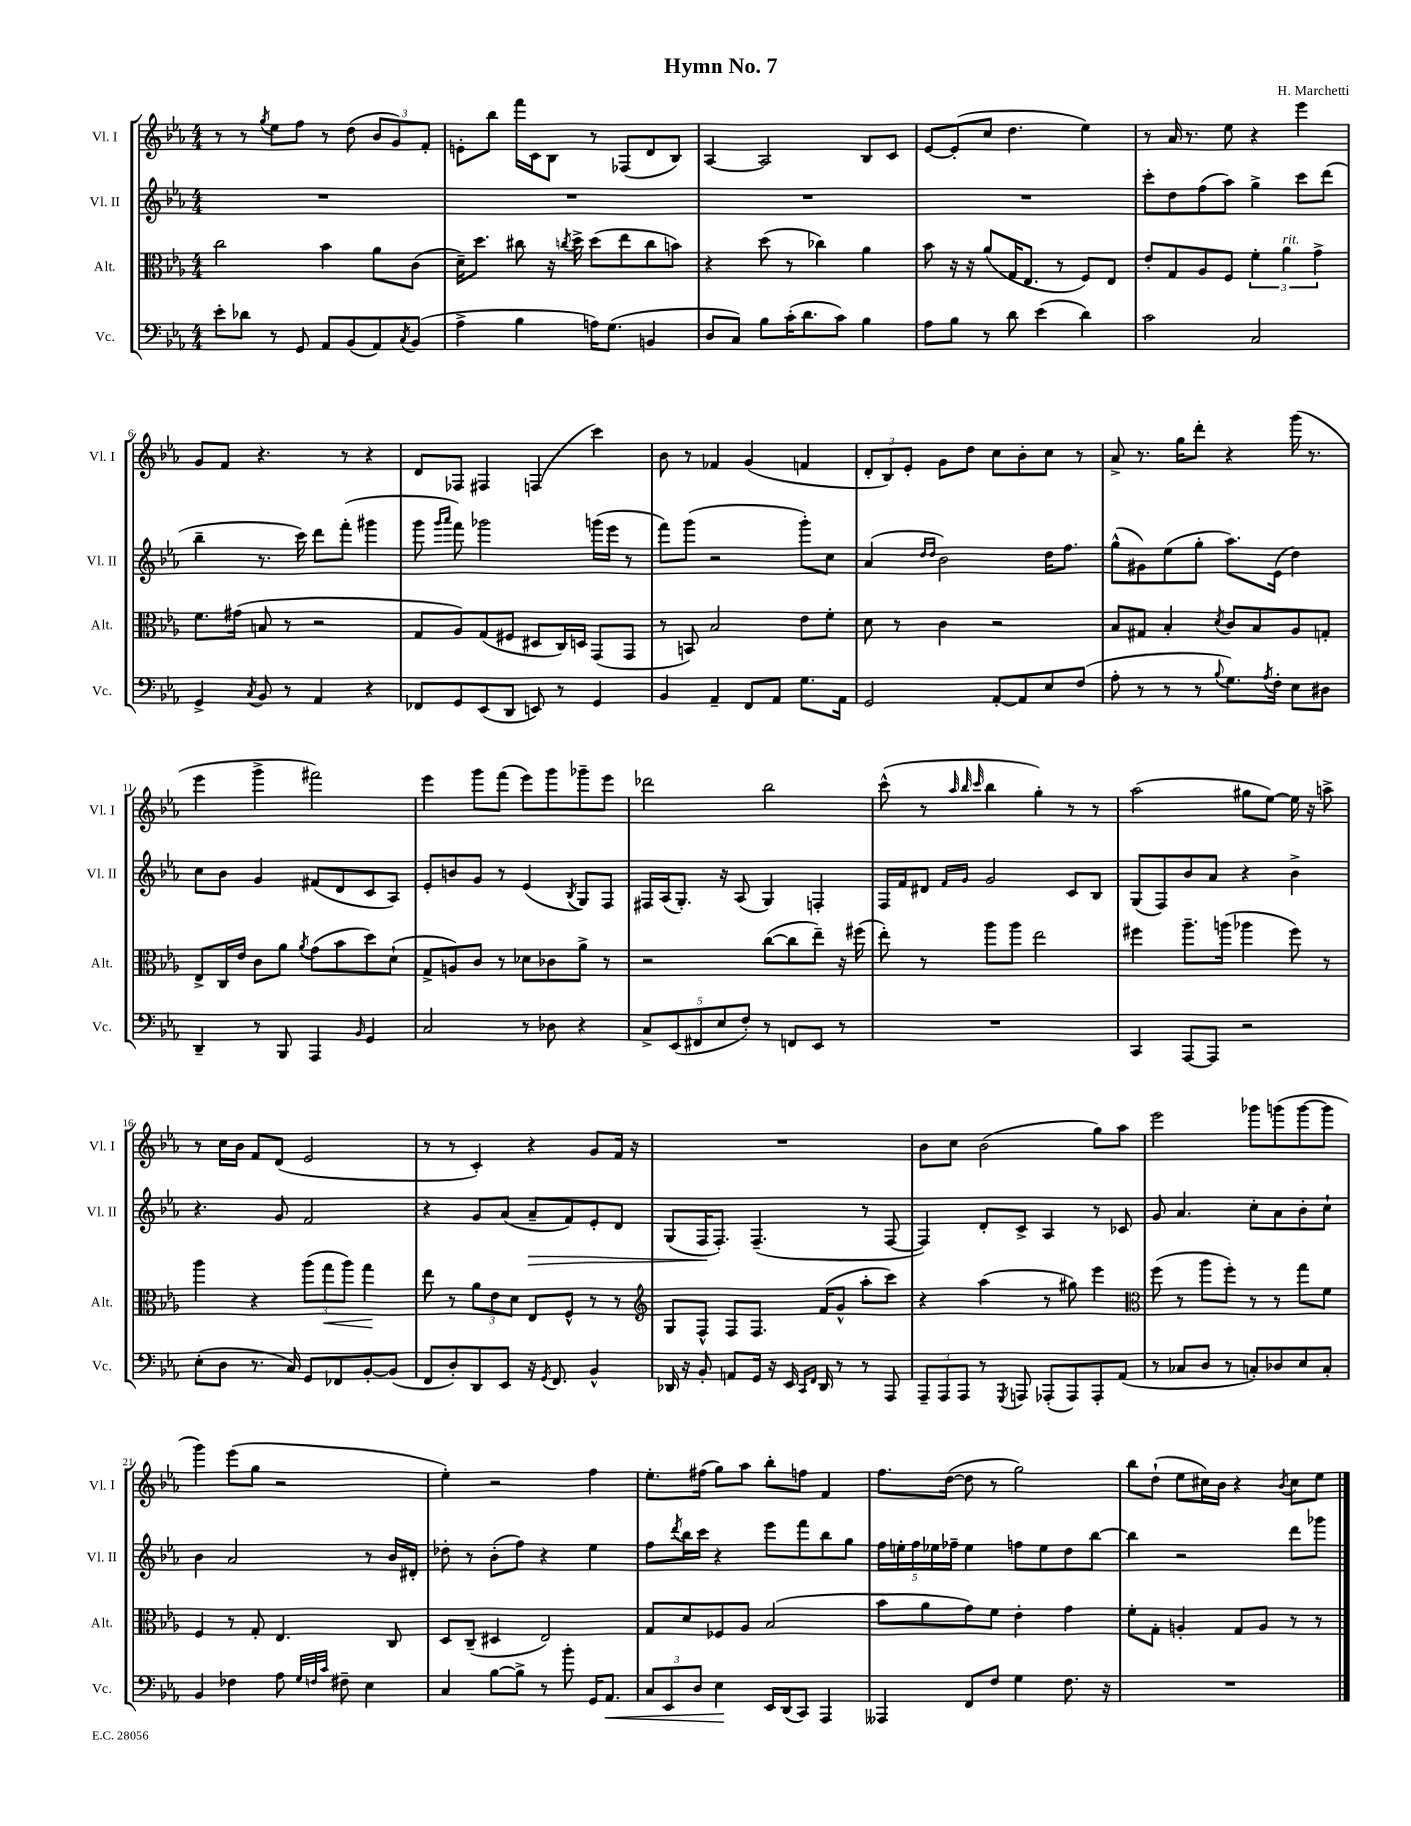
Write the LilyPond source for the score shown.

\header { title = "Hymn No. 7" composer = "H. Marchetti" }
<<
\new StaffGroup <<
\new Staff = "s0" \with { instrumentName = "Vl. I" shortInstrumentName = "Vl. I" } {
    \clef treble \key ees \major \numericTimeSignature \time 4/4
    r8 r8 \acciaccatura { g''8 } ees''8 f''8 r8 d''8( \tuplet 3/2 { bes'8 g'8) f'8-. } |
    e'8-. bes''8 f'''16 c'16 bes8 r8 fes8( d'8 bes8) |
    aes4~ aes2 bes8 c'8 |
    ees'8~ ees'8-.( c''8 d''4. ees''4) |
    r8 aes'16 r8. ees''8 r4 ees'''4 |
    g'8 f'8 r4. r8 r4 |
    d'8 fes8 fis4 f4( c'''4) |
    bes'8 r8 fes'4 g'4( f'4 |
    \tuplet 3/2 { d'8-. bes8) ees'8-. } g'8 d''8 c''8 bes'8-. c''8 r8 |
    aes'8-> r8. g''16 d'''8-. r4 g'''16( r8. |
    ees'''4 g'''4-> fis'''2) |
    ees'''4 g'''8 f'''8( ees'''8) g'''8 ges'''8-- ees'''8 |
    des'''2 bes''2 |
    c'''8-^( r8 \grace { aes''32 bes''32 c'''32 } bes''4 g''4-.) r8 r8 |
    aes''2( gis''8 ees''8~) ees''16 r16 a''8-> |
    r8 c''16 bes'16 f'8 d'8( ees'2 |
    r8 r8 c'4-.) r4 g'8 f'16 r16 |
    R1 |
    bes'8 c''8 bes'2( g''8) aes''8 |
    ees'''2 ges'''8 g'''8( g'''8~ g'''8 |
    g'''4) ees'''8( g''8 r2 |
    ees''4-.) r2 f''4 |
    ees''8.-. fis''16( g''8) aes''8 bes''8-. f''8 f'4 |
    f''8. d''16~( d''8 r8 g''2) |
    bes''8 d''8-!( ees''8 cis''16) bes'16 r4 \acciaccatura { bes'8 } cis''8 ees''8 \bar "|." |
}
\new Staff = "s1" \with { instrumentName = "Vl. II" shortInstrumentName = "Vl. II" } {
    \clef treble \key ees \major \numericTimeSignature \time 4/4
    R1 |
    R1 |
    R1 |
    R1 |
    c'''8-. d''8 f''8( aes''8) g''4-> c'''8 d'''8( |
    bes''4-- r8. c'''16) d'''8 f'''8-.( gis'''4 |
    g'''8 \grace { g'''16 aes'''16 } f'''8) ges'''2 g'''16( ees'''16 r8 |
    f'''8) g'''8( r2 g'''8-.) c''8 |
    aes'4( \grace { d''16 d''16 } bes'2) d''16 f''8. |
    g''8-^( gis'8) ees''8( g''8-. aes''8.) ees'16( d''4) |
    c''8 bes'8 g'4 fis'8( d'8 c'8 aes8) |
    ees'8-. b'8 g'8 r8 ees'4( \acciaccatura { bes8 } g8) f8 |
    fis16 aes16( g8.-.) r16 aes8( g4) f4-. |
    f16 f'16 dis'8 \grace { f'16 g'16 } g'2 c'8 bes8 |
    g8( f8) bes'8 aes'8 r4 bes'4-> |
    r4. g'8 f'2 |
    r4 g'8 aes'8( aes'8--\> f'8) ees'8-. d'8 |
    g8( f16\! f8.-.) f4.--( r8 f8~ |
    f4) d'8-. c'8-> aes4 r8 ces'8 |
    g'8 aes'4. c''8-. aes'8 bes'8-. c''8-! |
    bes'4 aes'2 r8 bes'16 dis'16-. |
    des''8-. r8 bes'8-.( f''8) r4 ees''4 |
    f''8 \acciaccatura { d'''8 } bes''16 c'''16 r4 ees'''8 f'''8 bes''8 g''8 |
    \tuplet 5/4 { f''16 e''16-. f''16 ees''16 fes''16-- } ees''4 f''8 ees''8 d''8 bes''8~ |
    bes''4 r2 d'''8 ges'''8 \bar "|." |
}
\new Staff = "s2" \with { instrumentName = "Alt." shortInstrumentName = "Alt." } {
    \clef alto \key ees \major \numericTimeSignature \time 4/4
    c''2 bes'4 aes'8 c'8( |
    d'16--) d''8. cis''8 r16 \acciaccatura { c''8 } d''16-> d''8( ees''8 c''8 b'8) |
    r4 d''8( r8 ces''4) aes'4 |
    bes'8 r16 r16 aes'8( g16 ees8. r8 f8) ees8 |
    ees'8-. g8 aes8 f8 \tuplet 3/2 { f'4-. aes'4^\markup { \italic "rit." } g'4-> } |
    f'8. gis'16( b8 r8 r2 |
    g8 aes8) g8( fis8 dis8 c16) d16 g,8( g,8 |
    r8 b,8) bes2 ees'8 f'8-. |
    d'8 r8 c'4 r2 |
    bes8 gis8 bes4-. \acciaccatura { d'8 } c'8 bes8 aes8 g8-. |
    ees8-> c16 ees'16 c'8 aes'8 \acciaccatura { aes'8 } g'8( bes'8 d''8) d'8-!( |
    g8-> a8) c'8 r8 des'8 ces'8 aes'8-> r8 |
    r2 c''8~( c''8 ees''8--) r16 fis''16( |
    ees''8-.) r8 aes''8 aes''8 ees''2 |
    fis''4 aes''8.-- a''16( aes''4 fis''8) r8 |
    aes''4 r4 \tuplet 3/2 { aes''8( g''8\< aes''8) } g''4\! |
    ees''8 r8 \tuplet 3/2 { aes'8 ees'8 d'8 } ees8 f8-^ r8 r8 |
    \clef treble g8 f8-^ f8 f8. f'16( g'8-^ aes''8-. c'''8) |
    r4 aes''4( r8 gis''8) ees'''4 |
    \clef alto f''8( r8 aes''8 f''8-.) r8 r8 g''8 f'8 |
    f4 r8 g8-. ees4. c8 |
    d8 c8--( dis4 ees2) |
    g8 d'8 fes8 aes8 bes2( |
    bes'8 aes'8 g'8) f'8 ees'4-. g'4 |
    f'8-. g8-. a4-. g8 a8 r8 r8 \bar "|." |
}
\new Staff = "s3" \with { instrumentName = "Vc." shortInstrumentName = "Vc." } {
    \clef bass \key ees \major \numericTimeSignature \time 4/4
    ees'8-. des'8 r8 g,8 aes,8 bes,8( aes,8) \acciaccatura { c8 } bes,8( |
    aes4-> bes4 a16) g8.( b,4 |
    d8 c8) bes8 c'16-.( d'8. c'8) bes4 |
    aes8 bes8 r8 d'8 ees'4( d'4) |
    c'2 c2 |
    g,4-> \acciaccatura { c8 } bes,8 r8 aes,4 r4 |
    fes,8 g,8 ees,8( d,8 e,8) r8 g,4 |
    bes,4 aes,4-- f,8 aes,8 g8. aes,16 |
    g,2 aes,8~-. aes,8 ees8 f8( |
    aes8-. r8 r8 r8 \appoggiatura { bes8 } g8.) \acciaccatura { aes8 } f16-. ees8 dis8 |
    d,4-- r8 bes,,8 aes,,4 \grace { bes,16 } g,4 |
    c2 r8 des8 r4 |
    \tuplet 5/4 { c8-> ees,8( fis,8 ees8 f8-.) } r8 f,8 ees,8 r8 |
    R1 |
    c,4 aes,,8~ aes,,8 r2 |
    ees8-.( d8 r8. c16) g,8 fes,8 bes,8~-. bes,8( |
    f,8 d8-.) d,8 ees,8 r16 \acciaccatura { g,8 } f,8. bes,4-^ |
    des,16 r16 bes,8-. a,8 g,16 r16 ees,16 \grace { c,16 f,16 } des,16 r8 r8 aes,,8 |
    \tuplet 3/2 { aes,,8-- aes,,8 aes,,8 } r8 \acciaccatura { g,,8 } a,,8 aes,,8-.( aes,,8) aes,,8-. aes,8( |
    r8 ces8 d8 r8 c8-.) des8 ees8 c8-. |
    bes,4 fes4 aes8 \grace { g32 f32 c'32 } fis8-- ees4 |
    c4 bes8~ bes8-> r8 bes'8-. g,16 aes,8.\< |
    \tuplet 3/2 { c8 ees,8 d8 } ees4\! ees,16 d,16( c,8) aes,,4 |
    aeses,,4 f,8 f8 g4 f8. r16 |
    R1 \bar "|." |
}
>>
>>
